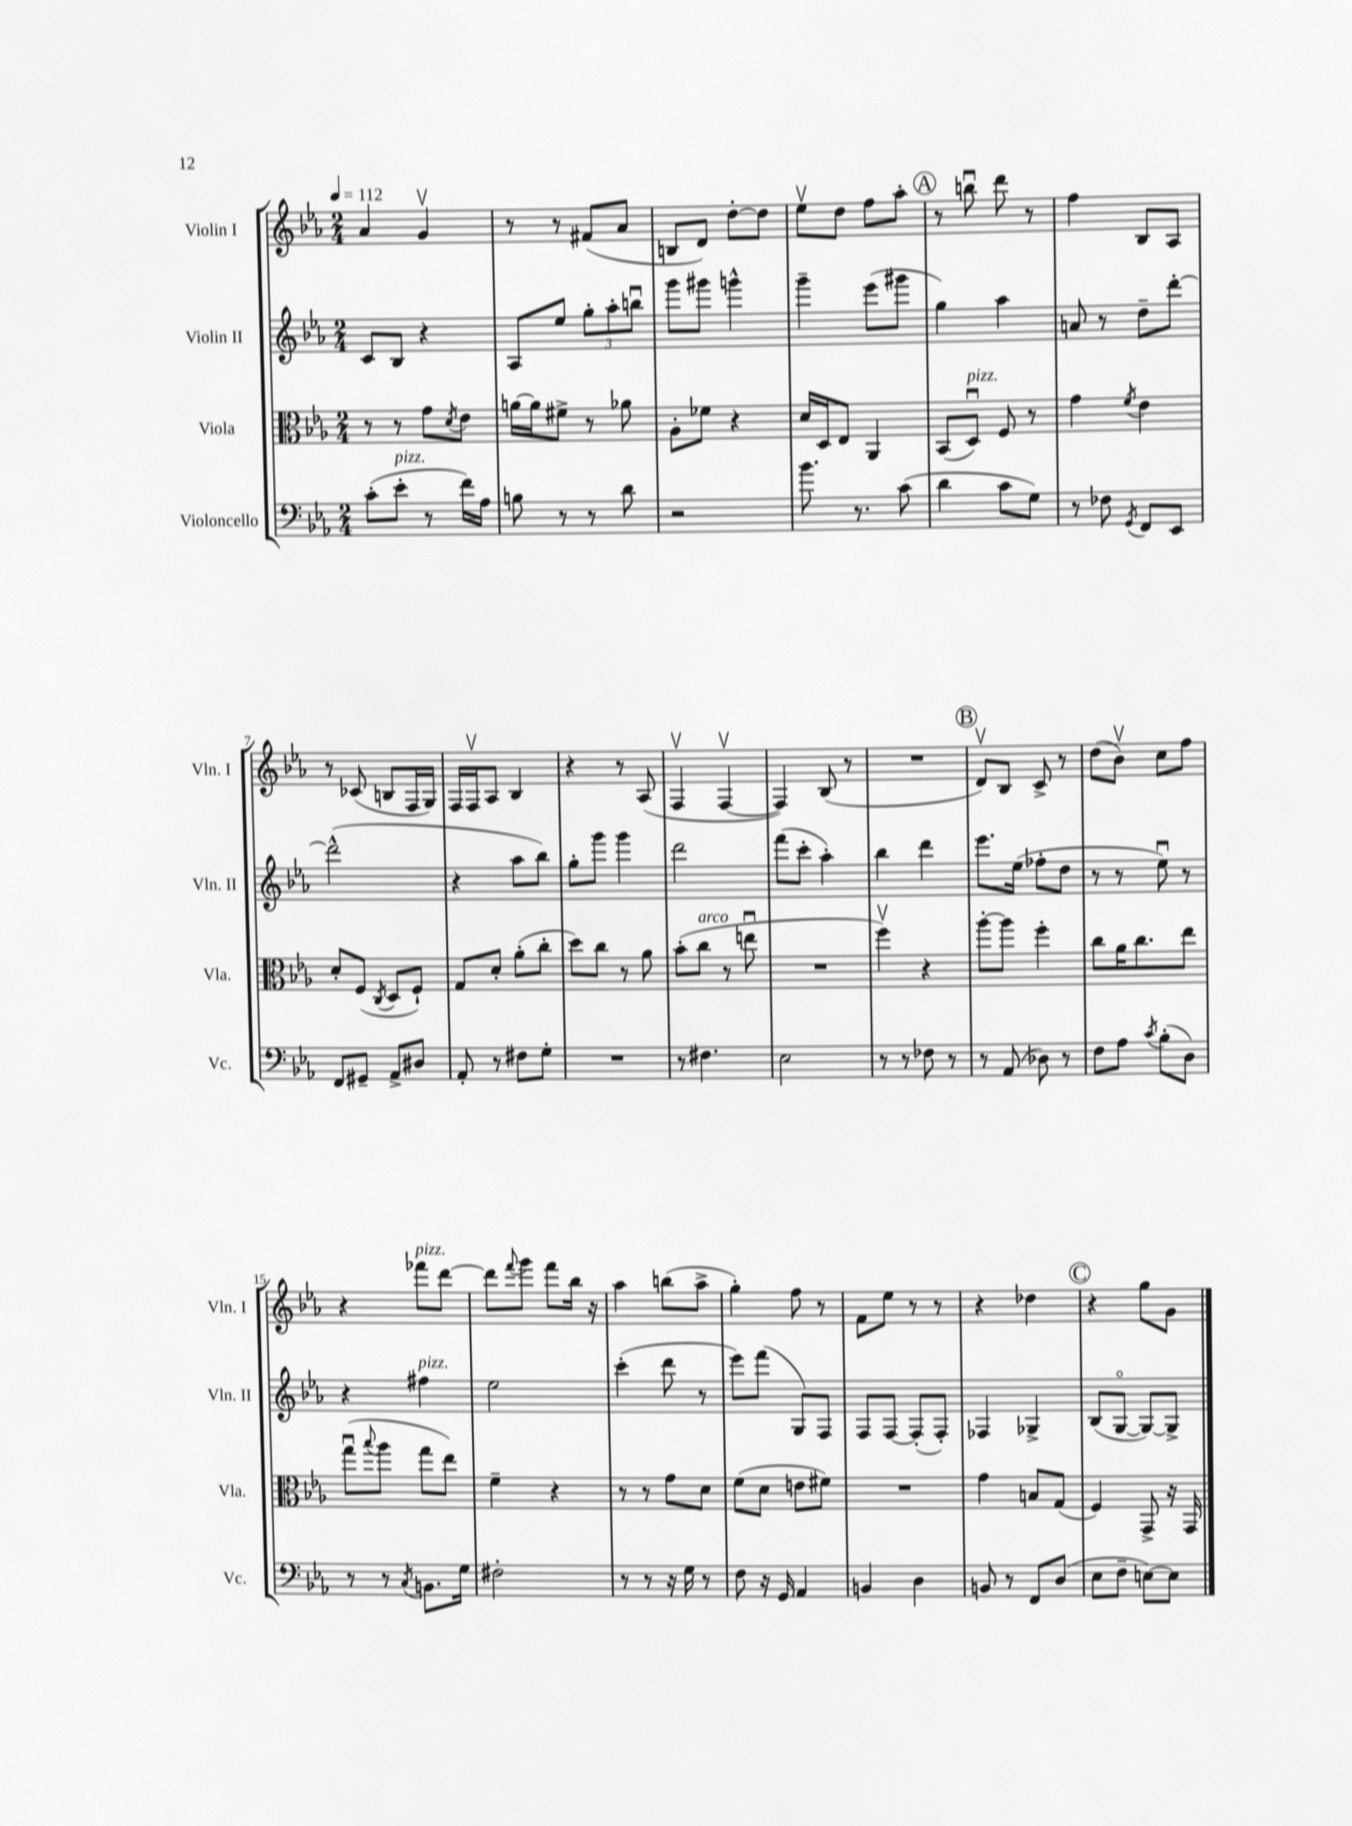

**kern	**kern	**kern	**kern
*part4	*part3	*part2	*part1
*staff4	*staff3	*staff2	*staff1
*I"Violoncello	*I"Viola	*I"Violin II	*I"Violin I
*I'Vc.	*I'Vla.	*I'Vln. II	*I'Vln. I
*clefF4	*clefC3	*clefG2	*clefG2
*k[b-e-a-]	*k[b-e-a-]	*k[b-e-a-]	*k[b-e-a-]
*M2/4	*M2/4	*M2/4	*M2/4
*MM112	*MM112	*MM112	*MM112
=1	=1	=1	=1
(8c'\L	8r	8c/L	4a-/
!LO:TX:a:i:t=pizz.	!	!	!
8e-'\J	8r	8B-/J	.
8r	8g\L	4r	4gv/
.	8qd/	.	.
16f\LL)	8e-\J	.	.
16A-\JJ	.	.	.
=2	=2	=2	=2
8Bn\	[16an\LL	8A-/L	8r
.	16a\J]	.	.
8r	8f#X^\J	8ee-/J	8r
8r	8r	12gg'\L	(8f#X/L
.	.	12aa-'\	.
8d\	8a-X\	.	8a-/J
.	.	12bbnu\J	.
=3	=3	=3	=3
2r	8A-'\L	8ggg\L	8Bn/L
.	8f-X\J	8ggg#X\J	8d/J)
.	4r	4gggn^^\	[8dd'\L
.	.	.	8dd\J]
=4	=4	=4	=4
8.b-\	16d/LL	4ggg~\	8ee-v\L
.	16D/J	.	.
.	8E-/J	.	8dd\J
8.r	.	.	.
.	4AA-/	(8eee-\L	8ff\L
(8c\	.	8ggg#X\J	8aa-'\J
!!LO:REH:place=s1:t=A
=5	=5	=5	=5
4d\	(8BB-/L	4gg\)	8r
!	!LO:TX:a:i:t=pizz.	!	!
.	8Du/J)	.	8bbnu\
8c\L	8F/	4aa-\	8ddd\
8G\J)	8r	.	8r
=6	=6	=6	=6
8r	4g\	8an/	4ff\
8F-X\	.	8r	.
8qGG/	8qf/	.	.
8FF/L	4e-\	8dd~\L	8B-/L
8EE-/J	.	[8ddd'\J	8A-/J
!!LO:LB:g=z
=7	=7	=7	=7
8FF/L	8d'/L	(2ddd^^\]	8r
8GG#X~/J	(8F/J	.	(8c-X/
.	8qC/	.	.
8AA-^/L	8D/L	.	8Bn/L
8D#X/J	8F`/J)	.	16F/L
.	.	.	16G/JJ)
=8	=8	=8	=8
8AA-'/	8G/L	4r	16F/LL
.	.	.	16Fv/J
8r	8d'/J	.	8A-/J
8F#X\L	(8a-'\L	8aa-\L	4B-/
8G'\J	8cc'\J	8bb-\J)	.
=9	=9	=9	=9
2r	8dd\L)	8gg'\L	4r
.	8cc\J	8ggg\J	.
.	8r	4ggg\	8r
.	8a-\	.	(8A-/
=10	=10	=10	=10
8r	(8b-'\L	2ddd\	4Fv/
!	!LO:TX:a:i:t=arco	!	!
4.F#X\	8cc\J	.	.
.	8r	.	[4Fv/
.	8eenu\	.	.
=11	=11	=11	=11
2E-\	2r	(8fff\L	4F/])
.	.	8ccc'\J	.
.	.	4aa-'\)	(8B-/
.	.	.	8r
=12	=12	=12	=12
8r	4ffv\)	4bb-\	2r
8r	.	.	.
8F-X\	4r	4ddd\	.
8r	.	.	.
!!LO:REH:place=s1:t=B
=13	=13	=13	=13
8r	[8aa-'\L	8.eee-\L	8dv/L)
(8AA-/	8aa-\J]	.	8B-/J
.	.	(16ee-\Jk	.
8D-X\)	4ff'\	8ff-X'\L	8c^/
8r	.	8dd\J	8r
=14	=14	=14	=14
8F\L	8cc\L	8r	(8dd\L
8A-\J	16a-\K	8r	8b-v\J)
.	8.cc\	.	.
8qc/	.	.	.
(8B-'\L	.	8ee-u\)	8cc\L
8D\J)	8ee-\J	8r	8ff\J
!!LO:LB:g=z
=15	=15	=15	=15
8r	(8ggu\L	4r	4r
.	8qqbb-/	.	.
8r	8aa-\J	.	.
8qC/	.	.	.
!	!	!	!LO:TX:a:i:t=pizz.
!	!	!LO:TX:a:i:t=pizz.	!
8.BBn\L	8gg\L	4ff#X\	8fff-X\L
.	8ee-\J)	.	[8ddd\J
16G\Jk	.	.	.
=16	=16	=16	=16
2F#X'\	4f~\	2ee-\	8ddd\L]
.	.	.	8qqfff/
.	.	.	8ggg\J
.	4r	.	8fff\L
.	.	.	16bb-\Jk
.	.	.	16r
=17	=17	=17	=17
8r	8r	(4ccc'\	4aa-\
8r	8r	.	.
16r	8g\L	8ddd\	(8bbn\L
16G\	.	.	.
8r	8d\J	8r	8aa-^\J
=18	=18	=18	=18
8F\	(8f\L	8eee-\L)	4gg'\)
16r	8d\J	(8fff\J	.
16GG/	.	.	.
4AA-/	8en\L	8G/L)	8ff\
.	8f#X\J)	8F/J	8r
=19	=19	=19	=19
4BBn/	2r	8F/L	8f\L
.	.	[8F/J	8ee-\J
4D\	.	(8F'/L]	8r
.	.	8F'/J)	8r
=20	=20	=20	=20
8BBn/	4g\	4F-X/	4r
8r	.	.	.
8FF/L	8Bn/L	4G-X^/	4dd-X\
(8D/J	(8G/J	.	.
!!LO:REH:place=s1:t=C
=21	=21	=21	=21
8E-\L	4F/)	(8B-/L	4r
8F~\J	.	[8G/J	.
[8En\L)	8GG^/	8G/L_)	8gg\L
8E\J]	16r	8G^/J]	8g\J
.	16GG/	.	.
==	==	==	==
*-	*-	*-	*-
